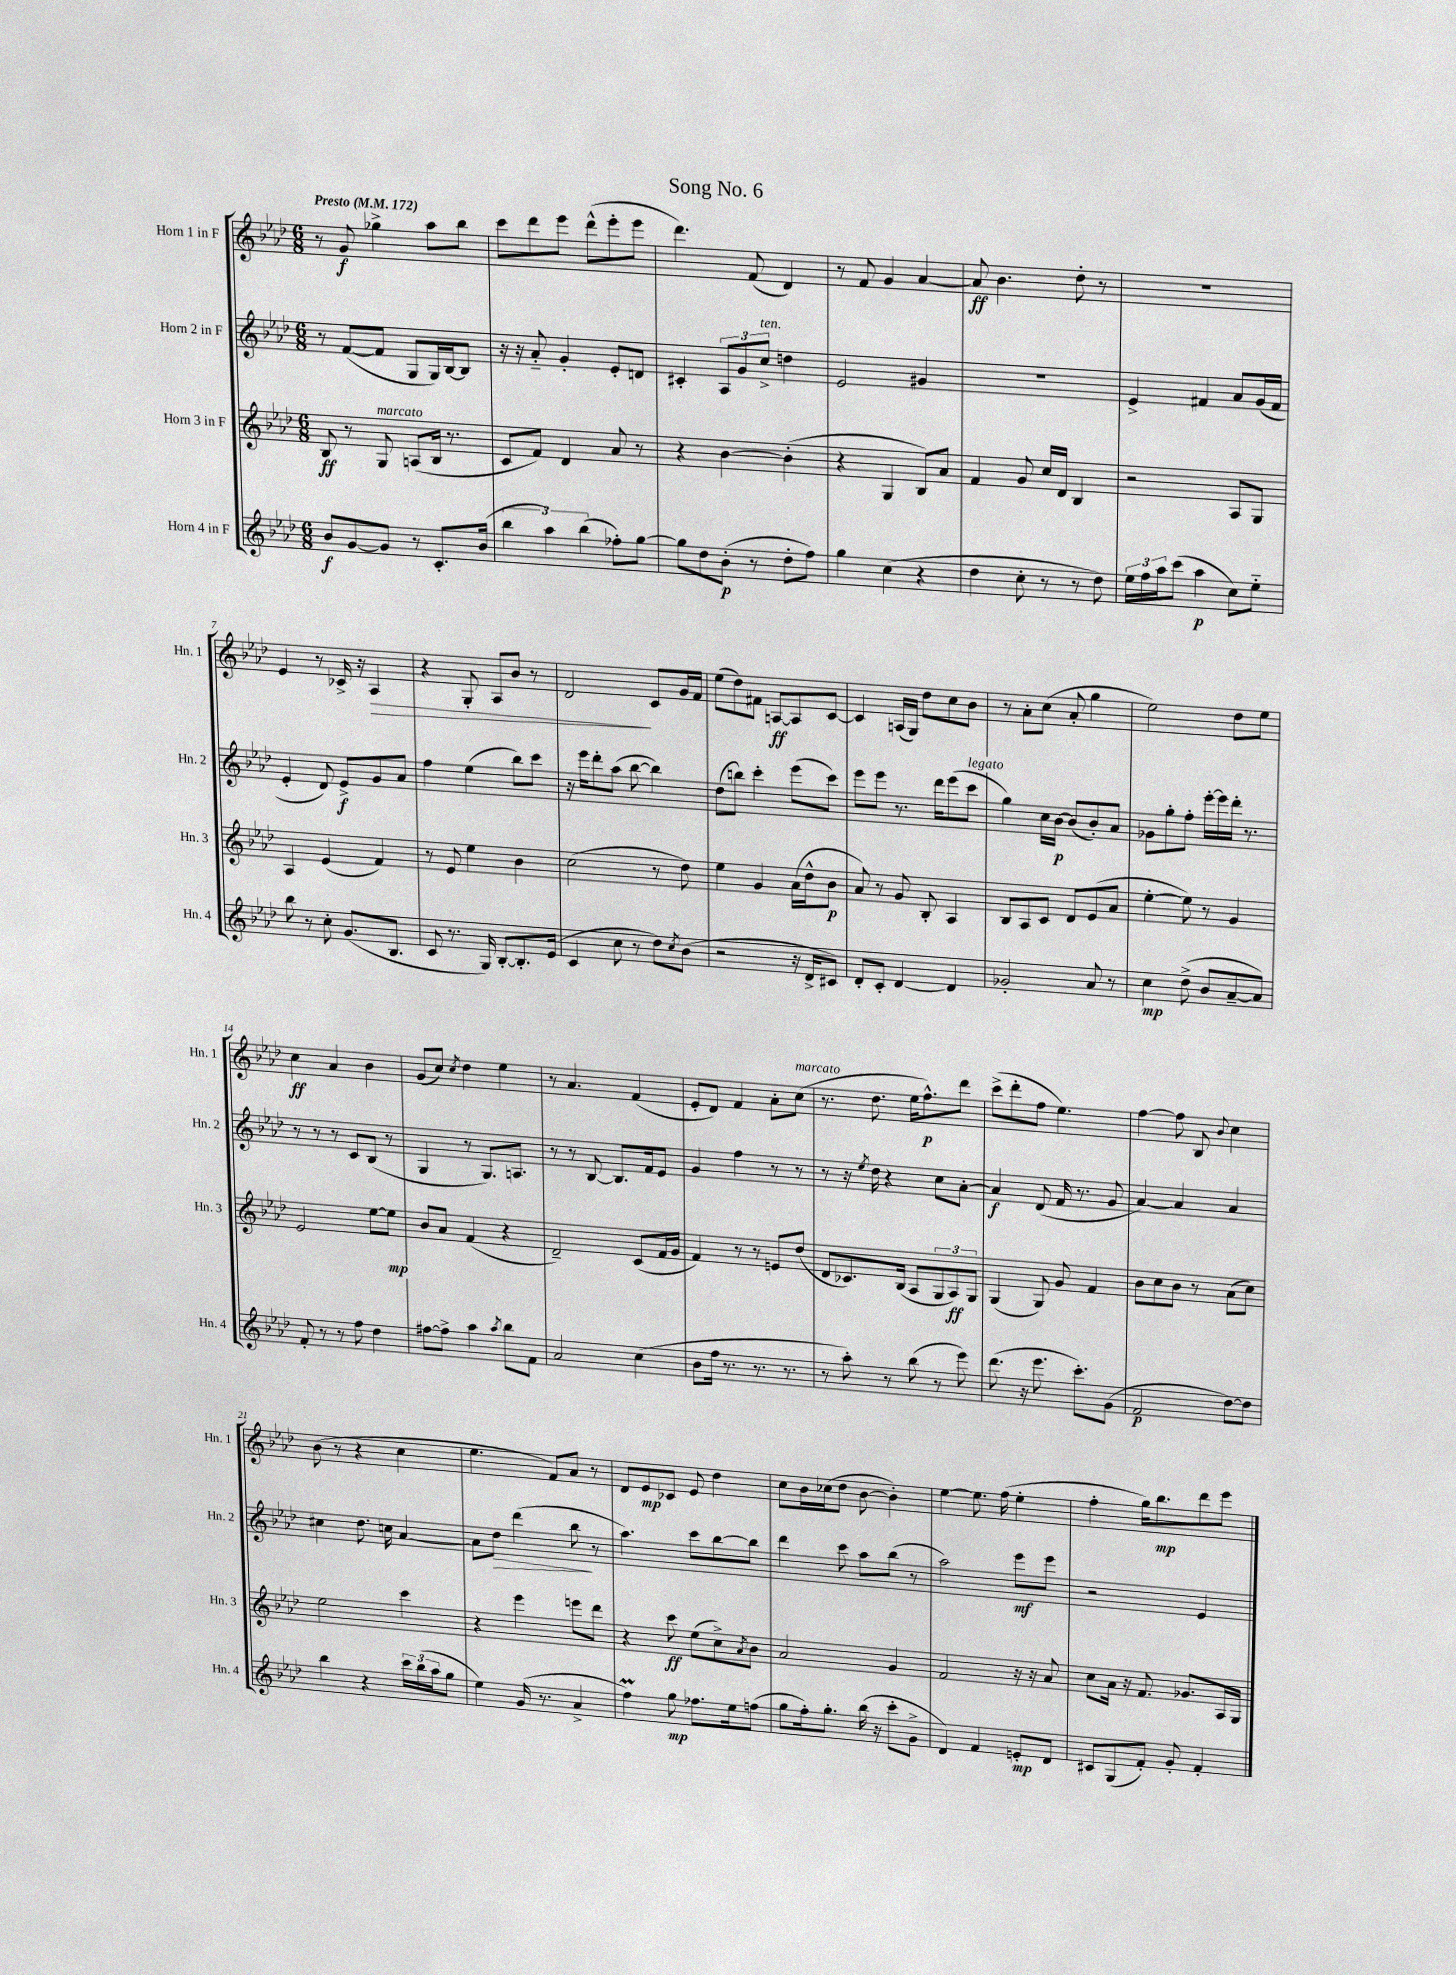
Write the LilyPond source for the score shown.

\header { title = "Song No. 6" }
<<
\new StaffGroup <<
\new Staff = "s0" \with { instrumentName = "Horn 1 in F" shortInstrumentName = "Hn. 1" } {
    \clef treble \key aes \major \numericTimeSignature \time 6/8 \tempo "Presto" 4 = 172
    r8 g'8\f ges''4-> aes''8 bes''8 |
    c'''8 des'''8 ees'''8 des'''8-^( ees'''8-. ees'''8 |
    des'''4.) f'8( des'4) |
    r8 f'8 g'4 aes'4~ |
    aes'8\ff bes'4. des''8-. r8 |
    R2. |
    ees'4 r8 ces'16-> r16 aes4\> |
    r4 g8-. aes8 bes'8 r8 |
    des'2\! c'8 g'16 f'16 |
    ees''8( des''8) fis'8 a8~\ff a8 c'8~ |
    c'4 a16( g16) des''8 c''8 bes'8 |
    r8 aes'8-. c''8( aes'8-. g''4 |
    ees''2) des''8 ees''8 |
    c''4\ff aes'4 bes'4 |
    g'8( c''8) \acciaccatura { c''8 } des''4 ees''4 |
    r8 aes'4. f'4( |
    ees'8-. des'8) f'4 aes'8-. c''8^\markup { \italic "marcato" }( |
    r8. des''8. ees''16 f''8.-^\p) des'''8 |
    c'''8->( des'''8-. f''8 ees''4.) |
    f''4~ f''8 bes8 \appoggiatura { bes'8 } c''4 |
    bes'8( r8 r4 c''4 |
    ees''4. f'8) aes'8 r8 |
    des'8 ees'8\mp ces'8 ees'8 des''4 |
    c''8 bes'16 ces''16( des''8 bes'8~ bes'4-.) |
    ees''4~ ees''8. f''16( ees''4-. |
    f''4-. g''16) bes''8.\mp des'''8 ees'''8 \bar "|." |
}
\new Staff = "s1" \with { instrumentName = "Horn 2 in F" shortInstrumentName = "Hn. 2" } {
    \clef treble \key aes \major \numericTimeSignature \time 6/8
    r8 f'8~( f'8 g8 g16) bes16~ bes8 |
    r16 r16 aes'8-_ g'4-. ees'8-. d'8 |
    cis'4-. \tuplet 3/2 { aes8 g'8 c''8->^\markup { \italic "ten." } } d''4 |
    ees'2 gis'4 |
    R2. |
    ees'4-> fis'4 aes'8 g'16( fis'16 |
    ees'4-. des'8) ees'8->\f g'8 aes'8 |
    f''4 ees''4( bes''8) c'''8 |
    r16 ees'''16 des'''8-. aes''8( bes''8~ bes''4) |
    des''8( b''8) c'''4-. ees'''8( c'''8) |
    ees'''8 ees'''8 r8. des'''16 ees'''8( c'''8^\markup { \italic "legato" } |
    g''4) c''16 bes'16~\p bes'8( bes'8-.) aes'8 |
    ges'8 g''8-. f''8-. ees'''16~-. ees'''16 des'''16-. r8. |
    r8 r8 r8 c'8 bes8( r8 |
    g4 r8 g8.) a8. |
    r8 r8 bes8~ bes8. f'16 ees'8 |
    g'4 f''4 r8 r8 |
    r8 r16 \acciaccatura { ees''8 } des''16 r4 c''8 aes'8~-. |
    aes'4\f des'8( f'16 r8. g'8 |
    aes'4~) aes'4 aes'4 |
    cis''4 des''8. c''16 aes'4~ |
    aes'8 des''8\> des'''4( bes''8\! r8 |
    aes''4.) c'''8 bes''8~ bes''8 |
    des'''4 c'''8 aes''8 bes''8( r8 |
    aes''2) ees'''8\mf ees'''8 |
    r2 ees'4 \bar "|." |
}
\new Staff = "s2" \with { instrumentName = "Horn 3 in F" shortInstrumentName = "Hn. 3" } {
    \clef treble \key aes \major \numericTimeSignature \time 6/8
    bes8\ff r8 g8^\markup { \italic "marcato" } a8( bes16 r8. |
    c'8 f'8) des'4 aes'8 r8 |
    r4 bes'4~ bes'4-.( |
    r4 g4 bes8) aes'8 |
    f'4 g'8 c''16 des'16 bes4 |
    r2 aes8 g8 |
    aes4 ees'4( f'4) |
    r8 ees'8 ees''4 bes'4 |
    c''2( r8 des''8) |
    ees''4 g'4 aes'16( des''16-^ bes'8\p |
    aes'8) r8 g'8 bes8-. aes4 |
    bes8 aes8 c'8 des'8 ees'8( aes'8 |
    ees''4~-. ees''8) r8 g'4 |
    ees'2 ees''8~ ees''8\mp |
    bes'8 aes'8 f'4( r4 |
    des'2--) c'8( f'16 g'16 |
    f'4) r8 r8 e'8 des''8( |
    des'8 ces'8.) bes16( aes8 \tuplet 3/2 { g8 aes8\ff) g8 } |
    g4( g8) g'8 f'4 |
    bes'8 c''8 bes'8 r8 aes'8( c''8) |
    ees''2 c'''4 |
    r4 ees'''4 e'''8 des'''8 |
    r4 c'''8\ff ees''8( c''8->) \acciaccatura { aes'8 } bes'8 |
    aes'2 g'4 |
    f'2 r16 r16 aes'8 |
    c''8 aes'16 r16 f'8. ges'8. aes16 g16 \bar "|." |
}
\new Staff = "s3" \with { instrumentName = "Horn 4 in F" shortInstrumentName = "Hn. 4" } {
    \clef treble \key aes \major \numericTimeSignature \time 6/8
    bes'8\f g'8~ g'8 r8 c'8.-. bes'16( |
    \tuplet 3/2 { bes''4 aes''4) bes''4( } fes''8-.) g''8~ |
    g''8 des''8 bes'8-.\p( r8 des''8-. f''8) |
    g''4 c''4( r4 |
    des''4 c''8-. r8 r8 des''8) |
    \tuplet 3/2 { ees''16 f''16 aes''16 } c'''8( aes''4\p c''8) ees''8-_ |
    bes''8 r8 c''8-. g'8.( bes8. |
    c'8 r8. g16) bes8~-. bes8.-. ees'16( |
    c'4 c''8 r8 des''8) \acciaccatura { c''8 } bes'8( |
    r2 r16 des'16-> cis'8) |
    des'8-. c'8-. des'4~ des'4 |
    ges'2-. aes'8 r8 |
    c''4\mp des''8->( bes'8 aes'8~-- aes'8) |
    f'8-. r8 r8 f''8 des''4 |
    fis''8~ fis''8-> aes''4 \acciaccatura { aes''8 } bes''8 f'8 |
    aes'2 c''4( |
    bes'8 f''16 r8. r8. r8. |
    r8 aes''8-.) r8 bes''8( r8 ees'''8) |
    des'''8.( r16 ees'''8. c'''8.-.) g'8( |
    f'2\p des''8~) des''8 |
    bes''4 r4 \tuplet 3/2 { c'''16 bes''16( aes''16 } g''8 |
    ees''4) g'16( r8. aes'4-> |
    f''4\prall) g''8\mp fes''8. ees''16 f''8( |
    g''8 f''16-.) g''8.-. bes''16( r16 c'''8-. g'8-> |
    des'4) f'4 e'8-.\mp des'8 |
    cis'8 g8( f'8-.) g'8-. f'4-. \bar "|." |
}
>>
>>
